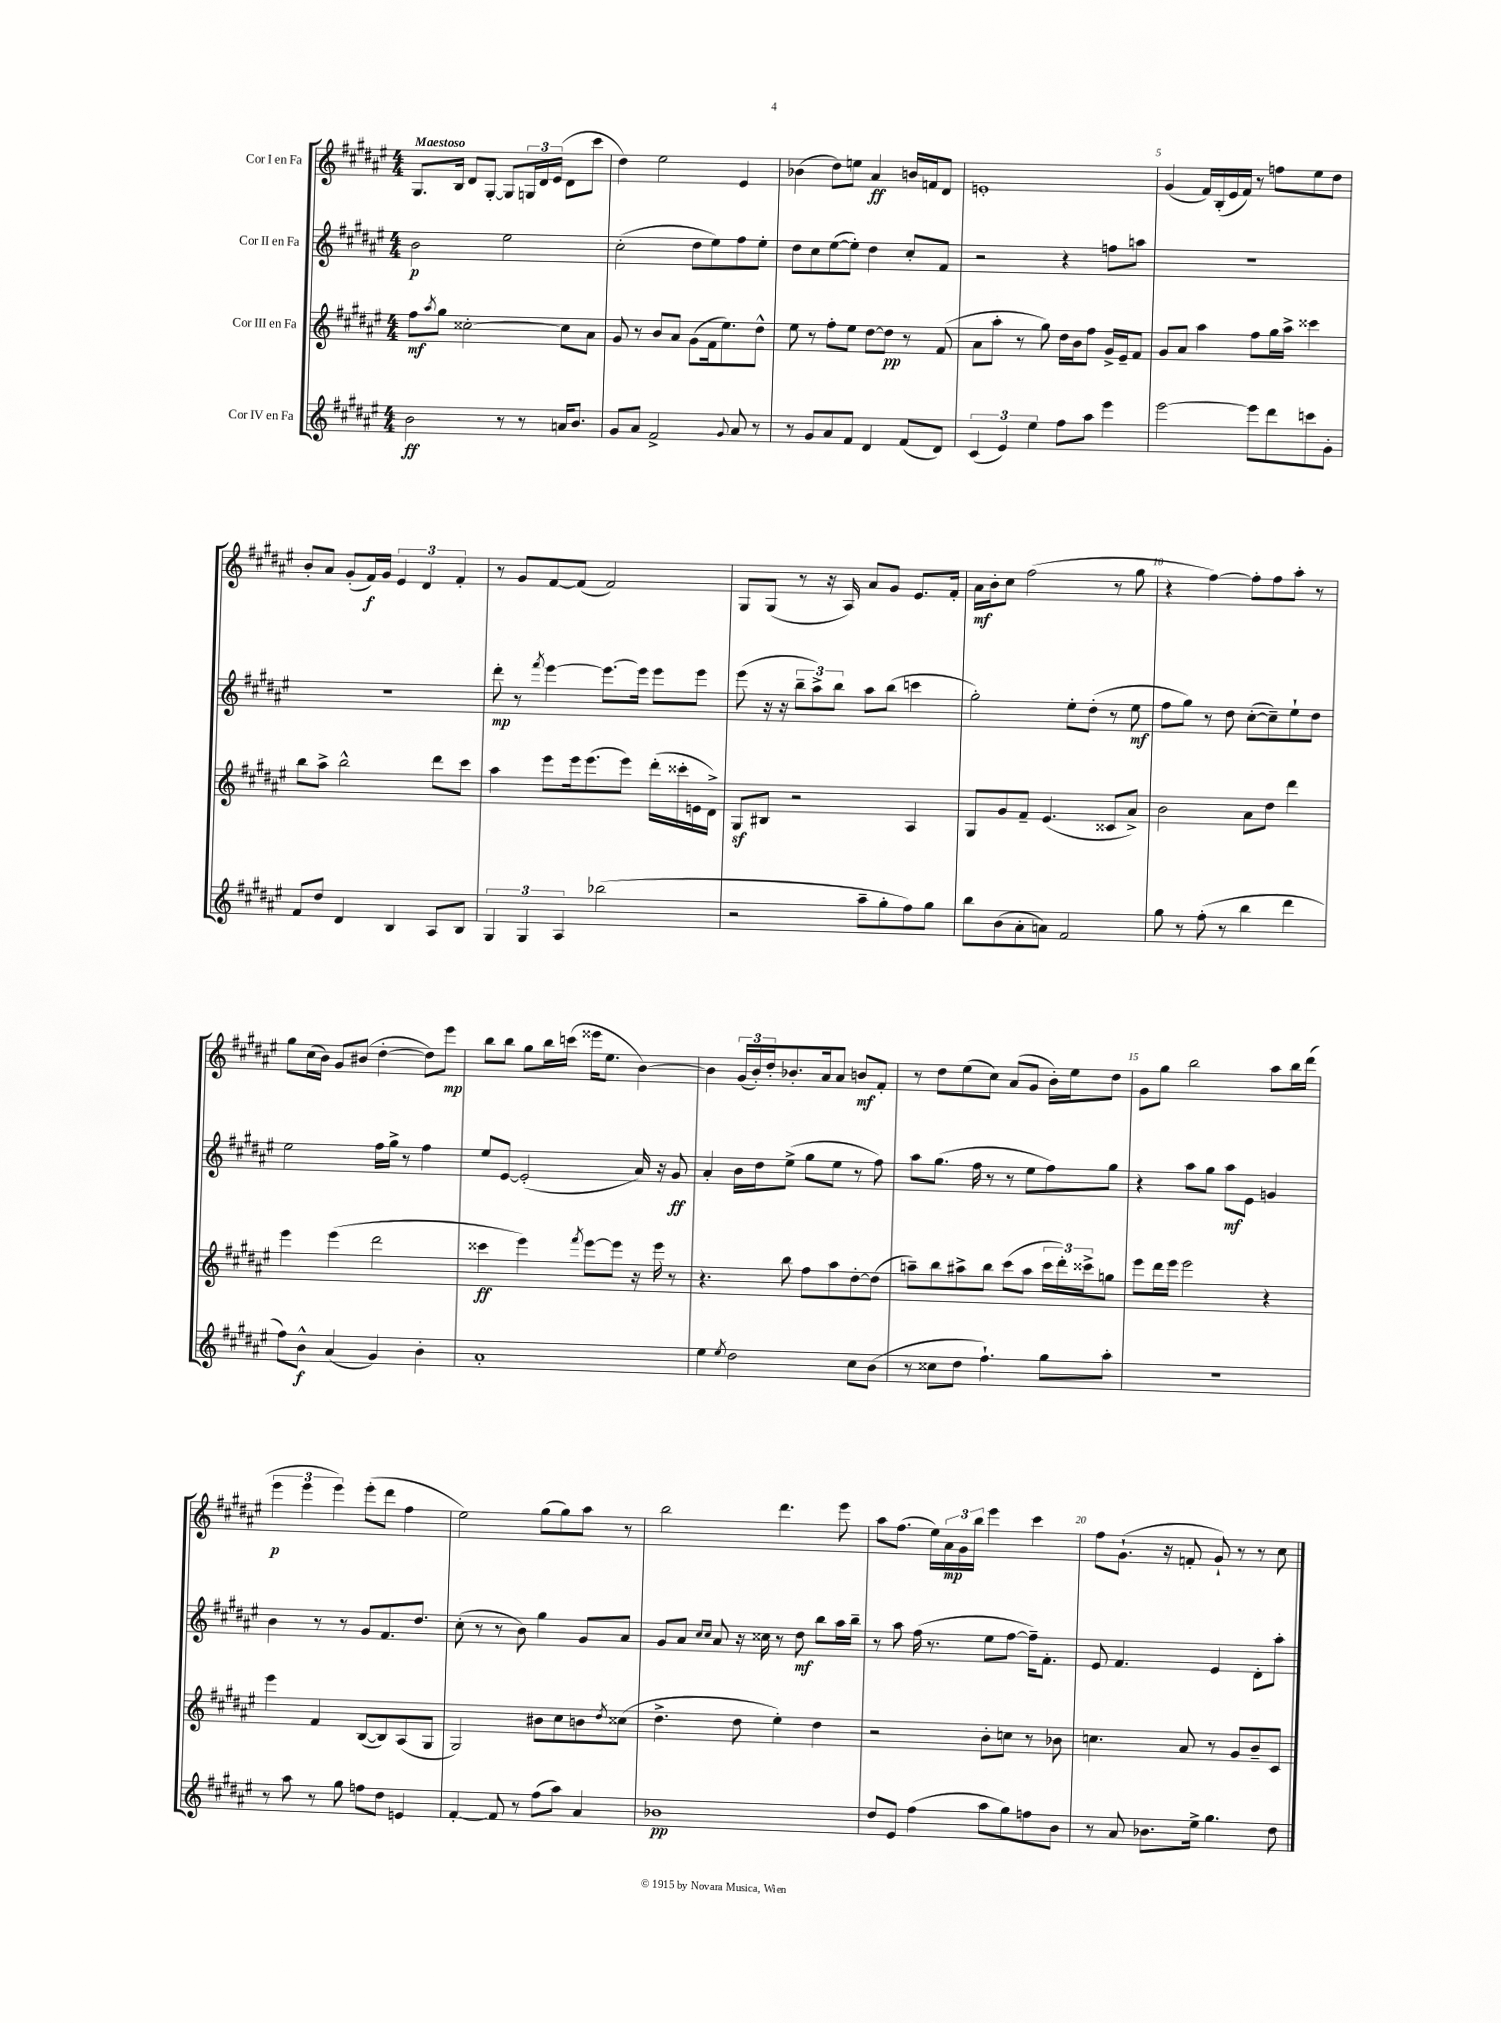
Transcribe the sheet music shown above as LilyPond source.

<<
\new StaffGroup <<
\new Staff = "s0" \with { instrumentName = "Cor I en Fa" } {
    \clef treble \key fis \major \numericTimeSignature \time 4/4 \tempo "Maestoso"
    gis8. b16 dis'8 gis8~-. gis8 \tuplet 3/2 { g16 dis'16 eis'16( } dis'8 cis'''8 |
    dis''4) eis''2 eis'4 |
    bes'4( dis''8) e''8 ais'4\ff b'16 f'16 dis'8 |
    e'1-. |
    gis'4( fis'16) b16-.( eis'16 fis'16) r8 f''8 eis''8 dis''8 |
    b'8-. ais'8 gis'8-.( fis'16\f) gis'16 \tuplet 3/2 { eis'4 dis'4 fis'4-. } |
    r8 gis'8 fis'8~ fis'8( fis'2) |
    gis8 gis8( r8 r16 ais16) ais'8 gis'8 eis'8. fis'16-. |
    ais'16\mf b'16-. cis''8 fis''2( r8 gis''8 |
    r4 fis''4~) fis''8-. fis''8 ais''8-. r8 |
    gis''8 cis''16( b'16) gis'8 bis'8( dis''4~-. dis''8) eis'''8\mp |
    b''8 b''8 gis''8 b''16 c'''16( eisis'''16 eis''8. b'4~) |
    b'4 \tuplet 3/2 { gis'16( b'16-.) dis''16-. } bes'8.-. ais'16 ais'8 b'8\mf fis'8-. |
    r8 dis''8 eis''8( cis''8) ais'8( gis'8 b'16-.) eis''16 dis''8 |
    gis'8 gis''8 b''2 ais''8 b''16 dis'''16( |
    \tuplet 3/2 { eis'''4\p eis'''4 eis'''4) } eis'''8-.( dis'''8 fis''4 |
    eis''2) gis''8( gis''8) ais''8 r8 |
    b''2 dis'''4. eis'''8 |
    ais''8 fis''8.( eis''16) \tuplet 3/2 { ais'16\mp gis'16 b''16 } eis'''4 cis'''4 |
    fis''8 gis'8.-!( r16 f'8-. gis'8-!) r8 r8 cis''8 \bar "|." |
}
\new Staff = "s1" \with { instrumentName = "Cor II en Fa" } {
    \clef treble \key fis \major \numericTimeSignature \time 4/4
    b'2\p eis''2 |
    cis''2-.( dis''8 eis''8) fis''8 eis''8-. |
    dis''8 cis''8 eis''8~( eis''8-.) dis''4 cis''8-. fis'8 |
    r2 r4 f''8 a''8 |
    R1 |
    R1 |
    dis'''8-.\mp r8 \acciaccatura { fis'''8 } eis'''4~ eis'''8.~ eis'''16 eis'''8 eis'''8 |
    eis'''8( r16 r16 \tuplet 3/2 { b''8-- ais''8->) b''8 } ais''8 b''8( c'''4 |
    gis''2-.) eis''8-. dis''8-.( r8 eis''8\mf |
    fis''8 gis''8) r8 dis''8 cis''8~-.( cis''8--) eis''8-! dis''8 |
    eis''2 fis''16 gis''16-> r8 fis''4 |
    eis''8 eis'8~ eis'2-.( ais'16) r16 gis'8\ff |
    ais'4-. b'16 dis''16 eis''8->( gis''8 eis''8 r8 fis''8) |
    ais''8 gis''8.( fis''16 r8 r8 eis''8 fis''8) gis''8 |
    r4 ais''8 gis''8 ais''8\mf eis'8 g'4 |
    b'4 r8 r8 gis'8 fis'8. dis''8. |
    cis''8-.( r8 r8 b'8) gis''4 gis'8 ais'8 |
    gis'8 ais'8 \grace { cis''16 cis''16 } ais'8 r16 cisis''16 r8 dis''8\mf b''8 ais''16 b''16-- |
    r8 ais''8 fis''16( r8. eis''8 fis''8~ fis''16--) fis'8.-. |
    eis'8 fis'4. eis'4 dis'8-. ais''8-. \bar "|." |
}
\new Staff = "s2" \with { instrumentName = "Cor III en Fa" } {
    \clef treble \key fis \major \numericTimeSignature \time 4/4
    fis''8\mf \acciaccatura { ais''8 } gis''8 cisis''2~-. cisis''8 ais'8 |
    gis'8 r8 b'8 ais'8 gis'8( fis'16 eis''8.) dis''8-^ |
    eis''8 r8 fis''8-. eis''8 dis''8~ dis''8\pp r8 fis'8( |
    ais'8 ais''8-. r8 gis''8) dis''16 b'16 fis''8 gis'16-> eis'16-- fis'8 |
    gis'8 ais'8 ais''4 fis''8 gis''16 ais''16-> cisis'''4 |
    b''8 ais''8-> b''2-^ dis'''8 cis'''8 |
    ais''4 eis'''8 eis'''16 eis'''8.( eis'''8) dis'''16-.( cisis'''16-. e'16 dis'16->) |
    gis8\sf bis8 r2 ais4 |
    gis8 gis'8 fis'8-- eis'4.( cisis'8 ais'8->) |
    b'2 ais'8 dis''8 dis'''4 |
    eis'''4 eis'''4( dis'''2 |
    cisis'''4\ff eis'''4) \acciaccatura { fis'''8 } eis'''8~ eis'''8 r16 eis'''16 r8 |
    r4. b''8 fis''8 ais''8 dis''8~-. dis''8( |
    a''8--) b''8 ais''8-> b''8 cis'''8( ais''8 \tuplet 3/2 { cis'''16 dis'''16-.) cisis'''16-> } g''8 |
    eis'''8 dis'''16 eis'''16 eis'''2 r4 |
    eis'''4 fis'4 b8~( b8) ais8( gis8 |
    gis2) bis'8 cis''8 b'8 \acciaccatura { dis''8 } cisis''8( |
    dis''4.-> dis''8 eis''4-.) dis''4 |
    r2 b'8-. c''8 r8 bes'8 |
    c''4. ais'8 r8 gis'8 b'8-- cis'8 \bar "|." |
}
\new Staff = "s3" \with { instrumentName = "Cor IV en Fa" } {
    \clef treble \key fis \major \numericTimeSignature \time 4/4
    b'2\ff r8 r8 a'16 b'8. |
    gis'8 ais'8 fis'2-> \appoggiatura { gis'8 } ais'8 r8 |
    r8 gis'8 ais'8 fis'8 dis'4 fis'8( dis'8) |
    \tuplet 3/2 { cis'4( eis'4) eis''4 } fis''8 ais''8 eis'''4 |
    eis'''2~ eis'''8 dis'''8 c'''8 gis'8-. |
    fis'8 dis''8 dis'4 b4 ais8 b8 |
    \tuplet 3/2 { gis4 gis4 ais4 } bes''2( |
    r2 ais''8-- gis''8-. fis''8) gis''8 |
    b''8 b'8( ais'8-. a'8) fis'2 |
    gis''8 r8 fis''8-.( r8 b''4 dis'''4 |
    fis''8) b'8-^\f ais'4( gis'4) b'4-. |
    ais'1-. |
    eis''4 \acciaccatura { eis''8 } dis''2 cis''8 b'8( |
    r8 cisis''8 dis''8 fis''4.-!) gis''8 ais''8-. |
    R1 |
    r8 ais''8 r8 gis''8 f''8 dis''8 e'4 |
    fis'4~-. fis'8 r8 fis''8( ais''8) ais'4 |
    bes'1\pp |
    dis''8 eis'8 fis''4( ais''8 gis''8) f''8 b'8 |
    r8 ais'8 bes'8. eis''16-> gis''4. dis''8 \bar "|." |
}
>>
>>
\layout { \context { \Score \override BarNumber.break-visibility = ##(#f #t #t) barNumberVisibility = #(every-nth-bar-number-visible 5) } }
